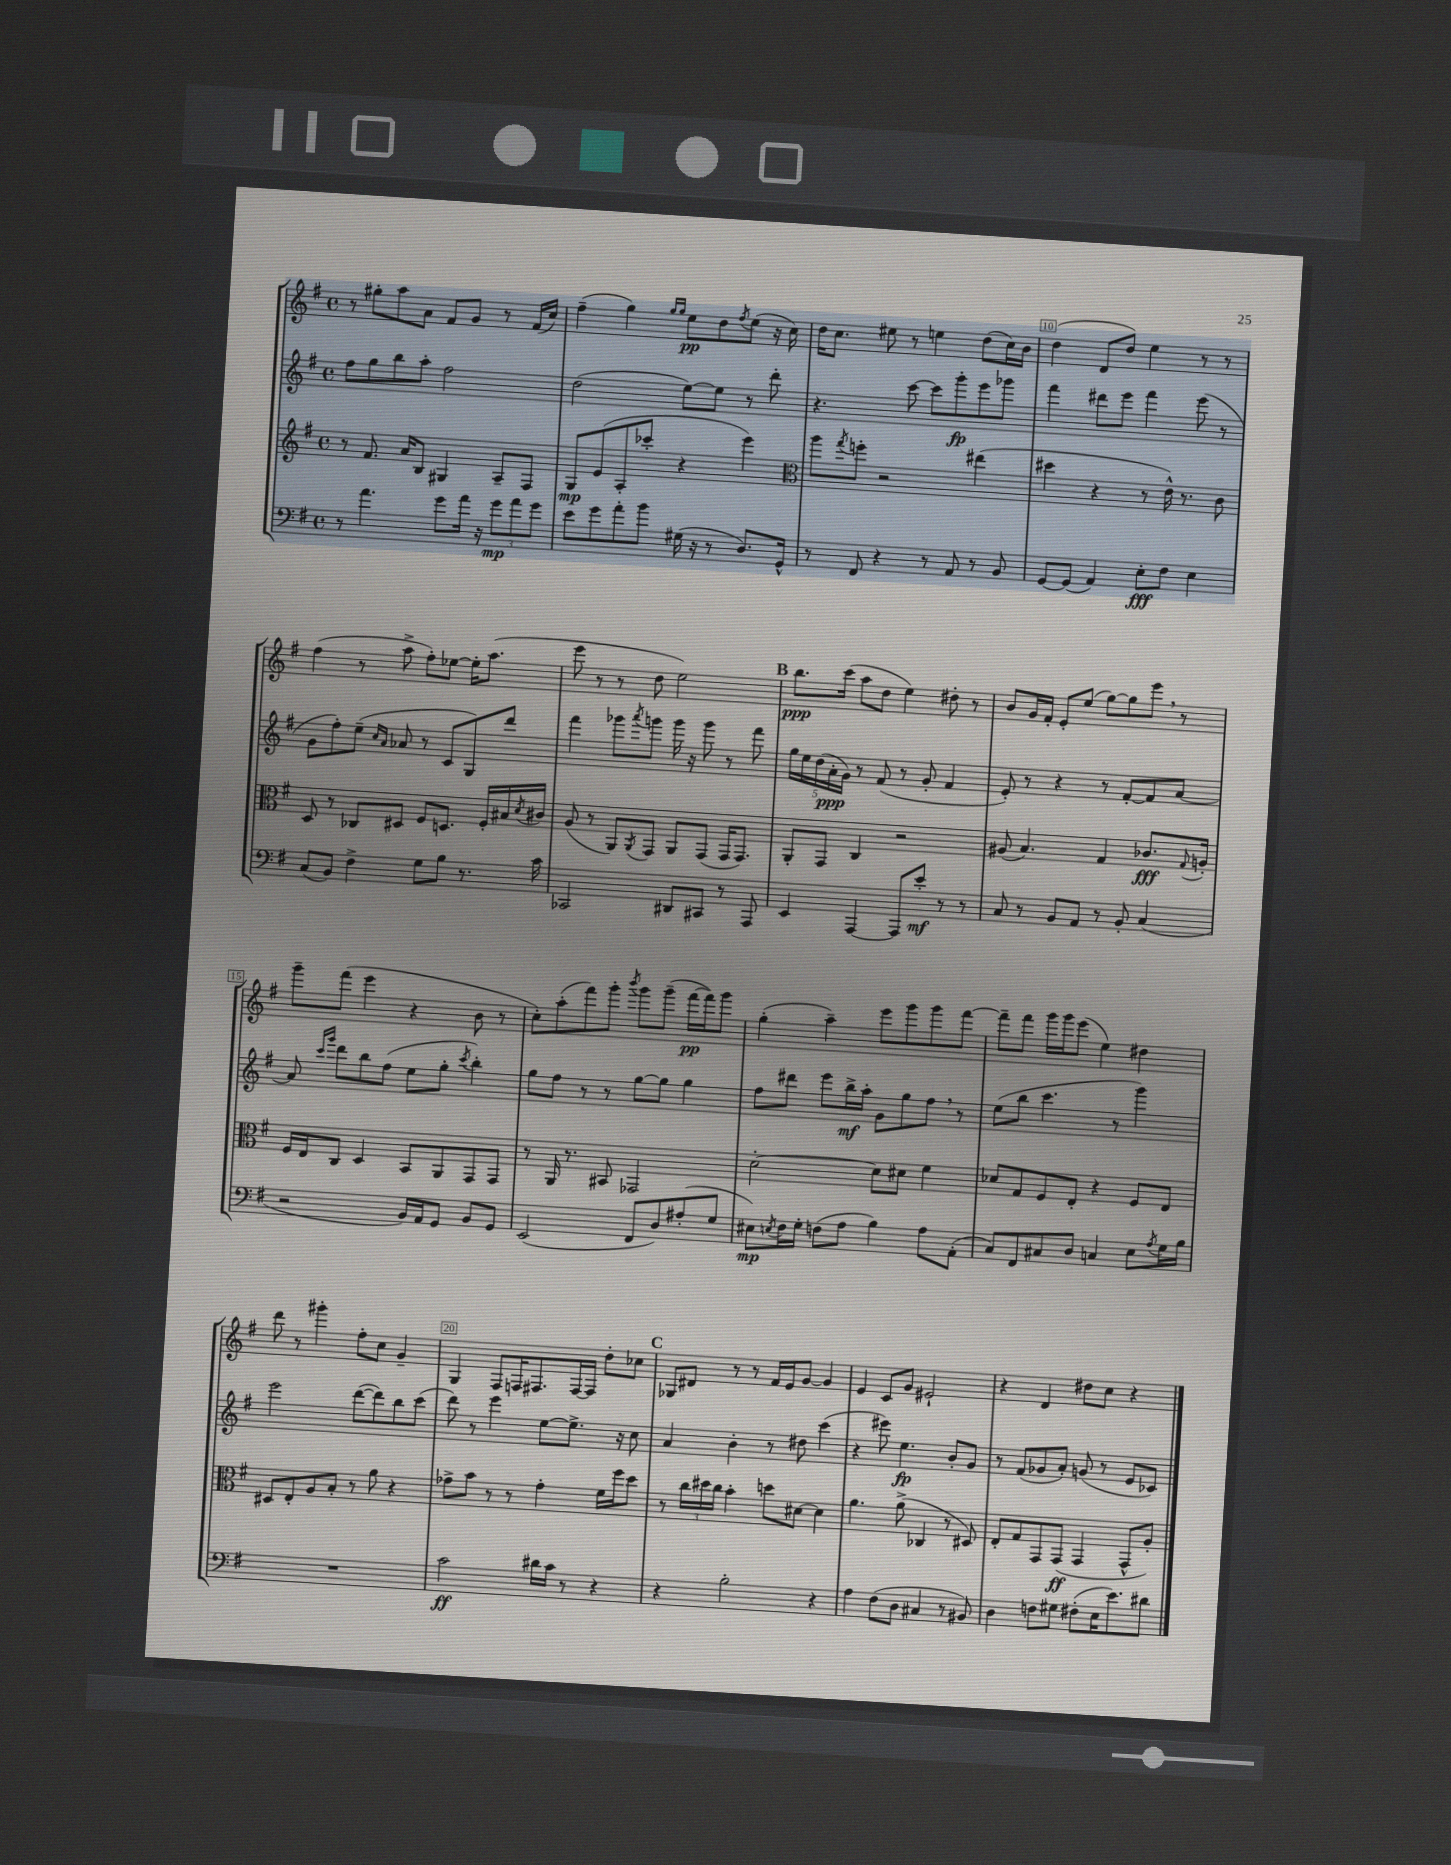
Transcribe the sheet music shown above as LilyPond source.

<<
\new StaffGroup <<
\new Staff = "s0" {
    \clef treble \key g \major \defaultTimeSignature \time 4/4
    r8 gis''8-. a''8 a'8 fis'8 g'8 r8 fis'16( c''16) |
    fis''4--( g''4) \grace { g''16 g''16 } e''8\pp d''8 \acciaccatura { fis''8 } e''8( r16 c''16) |
    d''16 c''8. eis''8 r8 e''4 d''8( c''16) b'16 |
    d''4( d'8 d''8) e''4 r8 r8 |
    fis''4( r8 a''8-> fis''8-.) ees''8~ ees''16-. a''8.( |
    e'''8 r8 r8 d''8 e''2) |
    \mark \markup { \bold "B" } b''8.\ppp c'''16( a''8 d''8 e''4) dis''8-. r8 |
    b'8 g'16 fis'16-. e'8-. e''8( g''8~) g''8 e'''8 \breathe r8 |
    g'''8-- fis'''8( e'''4 r4 b'8 r8 |
    c''8-.) a''8-.( fis'''8) g'''8-. \acciaccatura { b'''8 } g'''8 g'''8--( fis'''16~\pp fis'''16) g'''8 |
    g''4-.( a''4--) e'''8 g'''8 g'''8 fis'''8~ |
    fis'''8-- fis'''8 g'''16 g'''16 e'''8( e''4) dis''4 |
    d'''8 r8 gis'''4-. fis''8-. c''8 g'4-- |
    g4 fis8 f16 fis8. fis16~ fis16 d''8-. ces''8 |
    \mark \markup { \bold "C" } ges8 dis'8 r8 r8 fis'16 e'16 g'8~ g'4 |
    e'4 c'8 g'8 eis'2-! |
    r4 d'4 dis''8 c''8 r4 \bar "|." |
}
\new Staff = "s1" {
    \clef treble \key g \major \defaultTimeSignature \time 4/4
    fis''8 g''8 b''8 a''8-. fis''2 |
    d''2( e''8~) e''8 r8 d'''8-. |
    r4. c'''8~ c'''8 g'''8-.\fp e'''8 ges'''8 |
    fis'''4 dis'''8 e'''8 fis'''4 e'''8( r8 |
    g'8 fis''8-.) e''8--( \grace { c''16 a'16 } aes'8 r8 c'8 g8) d'''8 |
    fis'''4 ges'''8 \acciaccatura { a'''8 } g'''8 g'''16 r16 g'''8 r8 fis'''8 |
    \mark \markup { \bold "B" } \tuplet 5/4 { g''16 e''16 d''16( a'16-.\ppp g'16) } r8 fis'8( r8 g'8-. fis'4 |
    e'8-.) r8 r4 r8 fis'8~-. fis'8 a'8~ |
    a'8 \grace { c'''16 g'''16 } d'''8 b''8 fis''8( e''8 g''8-. \acciaccatura { c'''8 } b''4-.) |
    g''8 fis''8 r8 r8 g''8~ g''8 g''4 |
    fis''8 dis'''8 e'''8 b''16->\mf a''16-. g'8 g''8 fis''8 \breathe r8 |
    e''8( b''8 c'''4. r8 g'''4) |
    e'''2 d'''8~( d'''8) b''8 c'''8( |
    d'''8) r8 e'''4 e''8~ e''8.-> r16 c''8 |
    \mark \markup { \bold "C" } a'4 b'4-. r8 dis''8 c'''4( |
    r4 eis'''8) e''4.\fp b'8-. g'8 |
    r8 fis'8( ges'8 a'8-.) g'8( r8 e'8 ces'8) \bar "|." |
}
\new Staff = "s2" {
    \clef treble \key g \major \defaultTimeSignature \time 4/4
    r8 fis'8. a'16 b8 gis4 a8-- fis8 |
    g8\mp e'8( a8-. ces'''8-. r4 e'''4) |
    \clef alto a''8 \acciaccatura { g''8 } f''8-. r2 eis''4( |
    dis''4 r4 r8 e'16-^) r8. c'8 |
    d8 r8 ces8 dis8 fis8 d8. fis16-. bis16 \acciaccatura { d'8 } cis'16 |
    a8( r8 a,8) \acciaccatura { a,8 } g,8 a,8 g,8( g,16 g,8.) |
    \mark \markup { \bold "B" } a,8-. g,8 c4 r2 |
    ais8( b4.) g4 ces'8.\fff \appoggiatura { g8 } a16-. |
    fis16 e16 c8 d4 b,8 a,8 g,8 g,8 |
    r8 a,16 r8. bis,8 ges,2 |
    d'2~-. d'8 dis'8 fis'4 |
    des'8 g8 fis8 e8-. r4 fis8 e8 |
    dis8 e8-. a8 b8-. r8 a'8 r4 |
    ges'8-> b'8 r8 r8 ges'4-. fis'16 fis''16 d''8 |
    \mark \markup { \bold "C" } r8 \tuplet 3/2 { c''16 dis''16 c''16 } b'4-. d''8 dis'8~ dis'4 |
    a'4. a'8->( ces4 r8 dis8) |
    e8-. g8 g,8 g,8\ff( g,4 g,8-^ a8-.) \bar "|." |
}
\new Staff = "s3" {
    \clef bass \key g \major \defaultTimeSignature \time 4/4
    r8 a'4. g'8 a'16 r16 \tuplet 3/2 { g'8\mp a'8 g'8 } |
    e'8 g'8 a'8-. b'8 gis16( r16 r8 d8.) g,16-^ |
    r8 fis,8 r4 r8 a,8 r8 b,8 |
    g,8~ g,8( a,4) e8-.\fff fis8 e4 |
    c8( b,8) fis4-> g8 b8 r8. c'16 |
    ces,2 dis,8 cis,8 r8 a,,8 |
    \mark \markup { \bold "B" } e,4 a,,4~ a,,8 e'8-.\mf r8 r8 |
    c8 r8 b,8 a,8 r8 b,8-. c4( |
    r2 b,16) a,16 g,8 b,8 g,8 |
    e,2( fis,8 d8) ais8-.( g8 |
    eis8\mp) \acciaccatura { e8 } fis16 g16-. f8( a8 b4) a8 a,8-.( |
    c8) fis,8 cis8 d8 c4 e8 \acciaccatura { a8 } g16 b16 |
    R1 |
    c'2\ff dis'16 c'16 r8 r4 |
    \mark \markup { \bold "C" } r4 b2-. r4 |
    a4 fis8( d8 cis4 r8 bis,8) |
    d4 f8 gis8 fis8-.( e16 e'8.) dis'8 \bar "|." |
}
>>
>>
\layout { \context { \Score currentBarNumber = #7 \override BarNumber.break-visibility = ##(#f #t #t) barNumberVisibility = #(every-nth-bar-number-visible 5) \override BarNumber.stencil = #(make-stencil-boxer 0.1 0.3 ly:text-interface::print) } }
